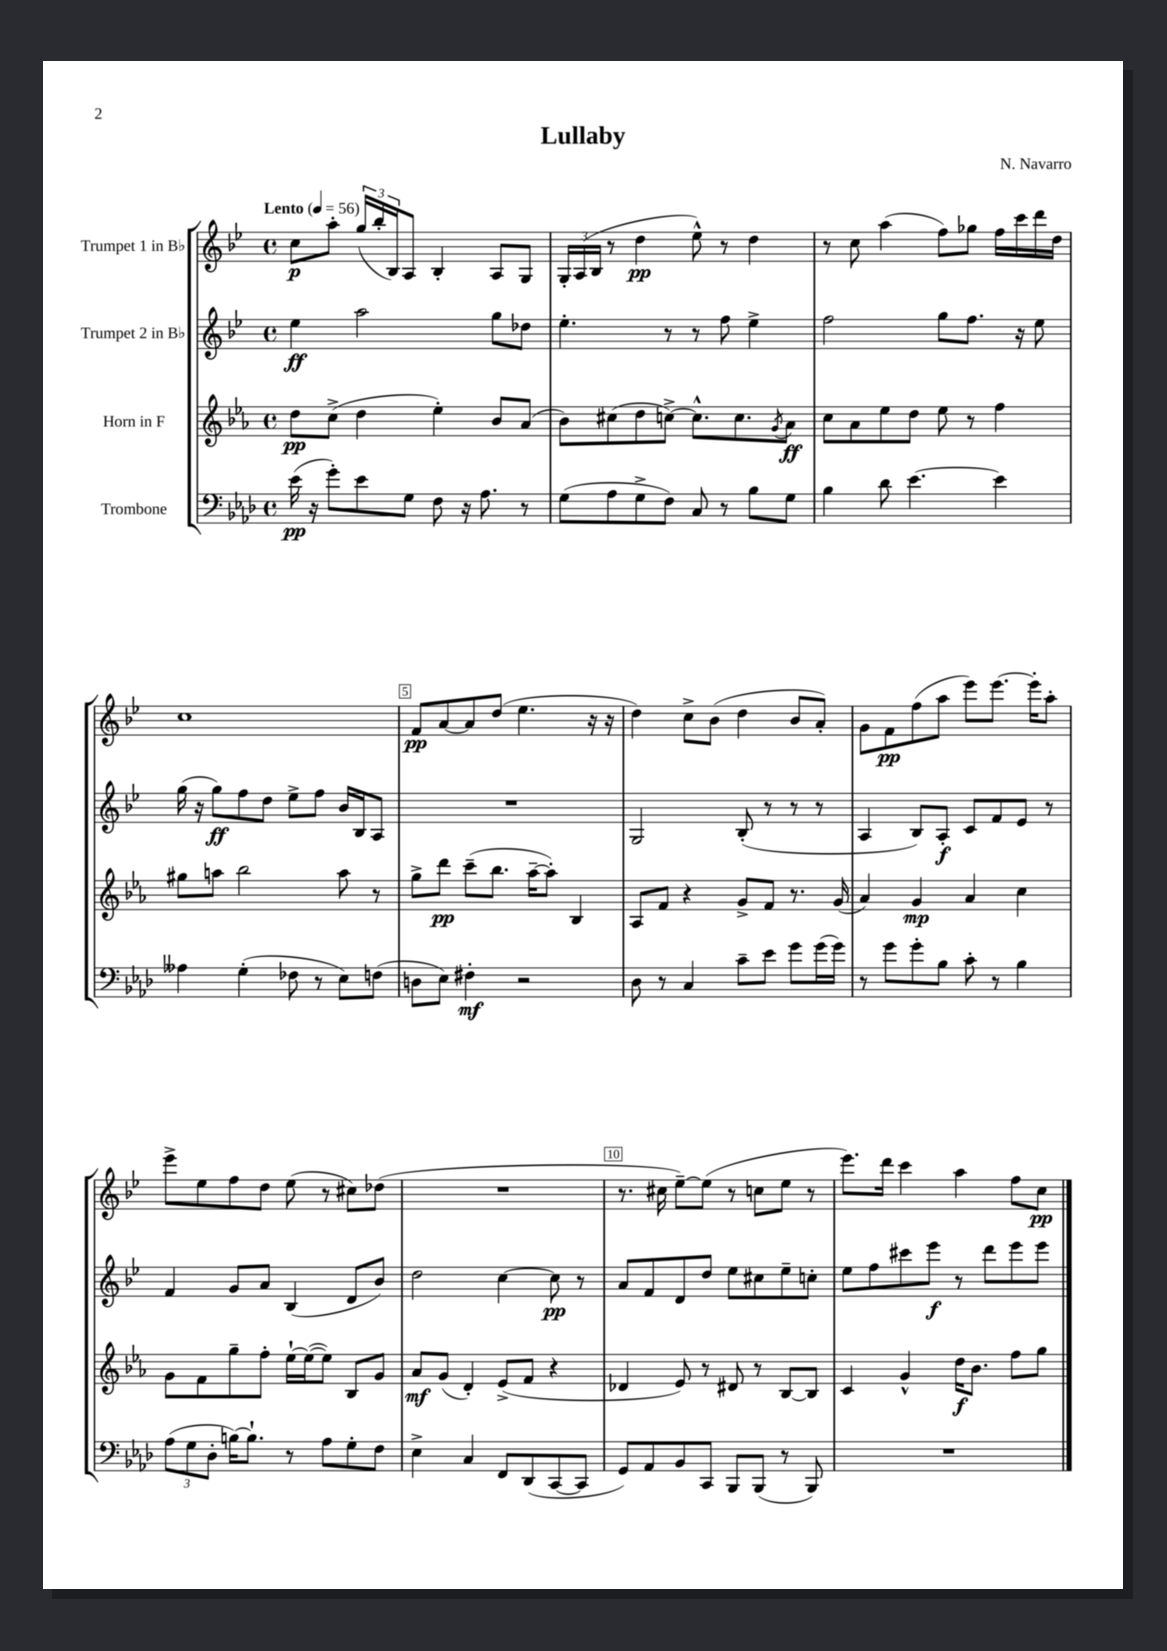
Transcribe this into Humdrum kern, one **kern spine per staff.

**kern	**dynam	**kern	**dynam	**kern	**dynam	**kern	**dynam
*part4	*part4	*part3	*part3	*part2	*part2	*part1	*part1
*staff4	*staff4	*staff3	*staff3	*staff2	*staff2	*staff1	*staff1
*I"Trombone	*	*I"Horn in F	*	*I"Trumpet 2 in B♭	*	*I"Trumpet 1 in B♭	*
*clefF4	*	*clefG2	*	*clefG2	*	*clefG2	*
*k[b-e-a-d-]	*	*k[b-e-a-]	*	*k[b-e-]	*	*k[b-e-]	*
*M4/4	*	*M4/4	*	*M4/4	*	*M4/4	*
*met(c)	*	*met(c)	*	*met(c)	*	*met(c)	*
*MM56	*	*MM56	*	*MM56	*	*MM56	*
=1	=1	=1	=1	=1	=1	=1	=1
!	!	!	!	!	!	!LO:TX:a:B:t=Lento	!
(16e-\	pp	8dd\L	pp	4ee-\	ff	8cc\L	p
16r	.	.	.	.	.	.	.
8g'\L)	.	(8cc^\J	.	.	.	8aa'\J	.
8e-\	.	4dd\	.	2aa\	.	(24gg/LL	.
.	.	.	.	.	.	24bb-'/	.
.	.	.	.	.	.	24B-/J)	.
8G\J	.	.	.	.	.	8A/J	.
8F\	.	4ee-'\)	.	.	.	4B-'/	.
16r	.	.	.	.	.	.	.
8.A-\	.	.	.	.	.	.	.
.	.	8b-/L	.	8gg\L	.	8A/L	.
8r	.	(8a-/J	.	8dd-X\J	.	8G/J	.
=2	=2	=2	=2	=2	=2	=2	=2
(8G\L	.	8b-\L)	.	4.ee-'\	.	24G'/LL	.
.	.	.	.	.	.	(24A/	.
.	.	.	.	.	.	24B-/JJ	.
8A-\	.	(8cc#X\	.	.	.	8r	.
8G^\	.	8dd\	.	.	.	4dd\	pp
8F\J)	.	[8ccn^\J)	.	8r	.	.	.
8C/	.	8.cc^^\L]	.	8r	.	8ee-^^\)	.
8r	.	.	.	8ff\	.	8r	.
.	.	8.cc\	.	.	.	.	.
8B-\L	.	.	.	4ee-^\	.	4dd\	.
.	.	8qg/	.	.	.	.	.
8G\J	.	8a-\J	ff	.	.	.	.
=3	=3	=3	=3	=3	=3	=3	=3
4B-\	.	8cc\L	.	2ff\	.	8r	.
.	.	8a-\	.	.	.	8cc\	.
8d-\	.	8ee-\	.	.	.	(4aa\	.
[4.e-\	.	8dd\J	.	.	.	.	.
.	.	8ee-\	.	8gg\L	.	8ff\L)	.
.	.	8r	.	8.ff\J	.	8gg-X\J	.
4e-\]	.	4ff\	.	.	.	16ff\LL	.
.	.	.	.	16r	.	16ccc\	.
.	.	.	.	8ee-\	.	16ddd\	.
.	.	.	.	.	.	16dd\JJ	.
!!LO:LB:g=z
=4	=4	=4	=4	=4	=4	=4	=4
4A--X\	.	8gg#X\L	.	(16gg\	.	1cc	.
.	.	.	.	16r	.	.	.
.	.	8aan\J	.	8gg\L)	ff	.	.
(4G'\	.	2bb-\	.	8ff\	.	.	.
.	.	.	.	8dd\J	.	.	.
8F-X\	.	.	.	8ee-^\L	.	.	.
8r	.	.	.	8ff\J	.	.	.
8E-\L)	.	8aa\	.	16b-/LL	.	.	.
.	.	.	.	16B-/J	.	.	.
(8Fn\J	.	8r	.	8A/J	.	.	.
=5	=5	=5	=5	=5	=5	=5	=5
8Dn\L	.	8gg^\L	.	1r	.	8f/L	pp
8E-\J)	.	8ddd\J	pp	.	.	[8a/	.
4F#X'\	mf	(8ccc~\L	.	.	.	8a/]	.
.	.	8.bb-\J	.	.	.	(8dd/J	.
2r	.	.	.	.	.	4.ee-\	.
.	.	[16aa-~\KL	.	.	.	.	.
.	.	8aa-'\J])	.	.	.	.	.
.	.	4B-/	.	.	.	.	.
.	.	.	.	.	.	16r	.
.	.	.	.	.	.	16r	.
=6	=6	=6	=6	=6	=6	=6	=6
8D-\	.	8A-/L	.	2G/	.	4dd\)	.
8r	.	8f/J	.	.	.	.	.
4C/	.	4r	.	.	.	8cc^\L	.
.	.	.	.	.	.	(8b-\J	.
8c~\L	.	8g^/L	.	(8B-'/	.	4dd\	.
8e-\J	.	8f/J	.	8r	.	.	.
8g\L	.	8.r	.	8r	.	8b-/L	.
(16g\L	.	.	.	8r	.	8a'/J)	.
16g\JJ)	.	(16g/	.	.	.	.	.
=7	=7	=7	=7	=7	=7	=7	=7
8r	.	4a-/)	.	4A/	.	8g\L	.
8g\L	.	.	.	.	.	8f\	pp
8g'\	.	4g/	mp	8B-/L)	.	(8ff\	.
8B-\J	.	.	.	8A'/J	f	8aa\J	.
8c'\	.	4a-/	.	8c/L	.	8eee-\L)	.
8r	.	.	.	8f/	.	[8.eee-\J	.
4B-\	.	4cc\	.	8e-/J	.	.	.
.	.	.	.	.	.	16eee-'\KL]	.
.	.	.	.	8r	.	8aa'\J	.
!!LO:LB:g=z
=8	=8	=8	=8	=8	=8	=8	=8
(12A-\L	.	8g\L	.	4f/	.	8eee-^\L	.
12G\	.	.	.	.	.	.	.
.	.	8f\	.	.	.	8ee-\	.
12D-'\J	.	.	.	.	.	.	.
[16Bn\KL)	.	8gg~\	.	8g/L	.	8ff\	.
8.B`\J]	.	.	.	.	.	.	.
.	.	8ff'\J	.	8a/J	.	8dd\J	.
8r	.	[16ee-`\LL	.	(4B-/	.	(8ee-\	.
.	.	(16ee-\J_	.	.	.	.	.
8A-\L	.	8ee-\J])	.	.	.	8r	.
8G'\	.	8B-/L	.	8d/L	.	8cc#X\L)	.
8F\J	.	8g/J	.	8b-/J)	.	(8dd-X\J	.
=9	=9	=9	=9	=9	=9	=9	=9
4E-^\	.	8a-/L	mf	2dd\	.	1r	.
.	.	(8g/J	.	.	.	.	.
4C/	.	4d'/)	.	.	.	.	.
8FF/L	.	(8e-^/L	.	[4cc\	.	.	.
(8DD-/	.	8f/J	.	.	.	.	.
[8CC/	.	4r	.	8cc\]	pp	.	.
8CC/J]	.	.	.	8r	.	.	.
=10	=10	=10	=10	=10	=10	=10	=10
8GG/L)	.	4d-X/	.	8a/L	.	8.r	.
8AA-/	.	.	.	8f/	.	.	.
.	.	.	.	.	.	16cc#X\	.
8BB-/	.	8e-/)	.	8d/	.	[8ee-~\L)	.
8CC/J	.	8r	.	8dd/J	.	(8ee-\J]	.
8BBB-/L	.	8d#X/	.	8ee-\L	.	8r	.
(8BBB-/J	.	8r	.	8cc#X\	.	8ccn\L	.
8r	.	[8B-/L	.	8ee-~\	.	8ee-\J	.
8BBB-/)	.	8B-/J]	.	8ccn'\J	.	8r	.
=11	=11	=11	=11	=11	=11	=11	=11
1r	.	4c/	.	8ee-\L	.	8.eee-\L)	.
.	.	.	.	8ff\	.	.	.
.	.	.	.	.	.	16ddd\Jk	.
.	.	4g^^/	.	8ccc#X\	.	4ccc\	.
.	.	.	.	8eee-\J	f	.	.
.	.	16dd\KL	f	8r	.	4aa\	.
.	.	8.b-\J	.	.	.	.	.
.	.	.	.	8ddd\L	.	.	.
.	.	8ff\L	.	8eee-\	.	8ff\L	.
.	.	8gg\J	.	8eee-\J	.	8cc\J	pp
==	==	==	==	==	==	==	==
*-	*-	*-	*-	*-	*-	*-	*-
